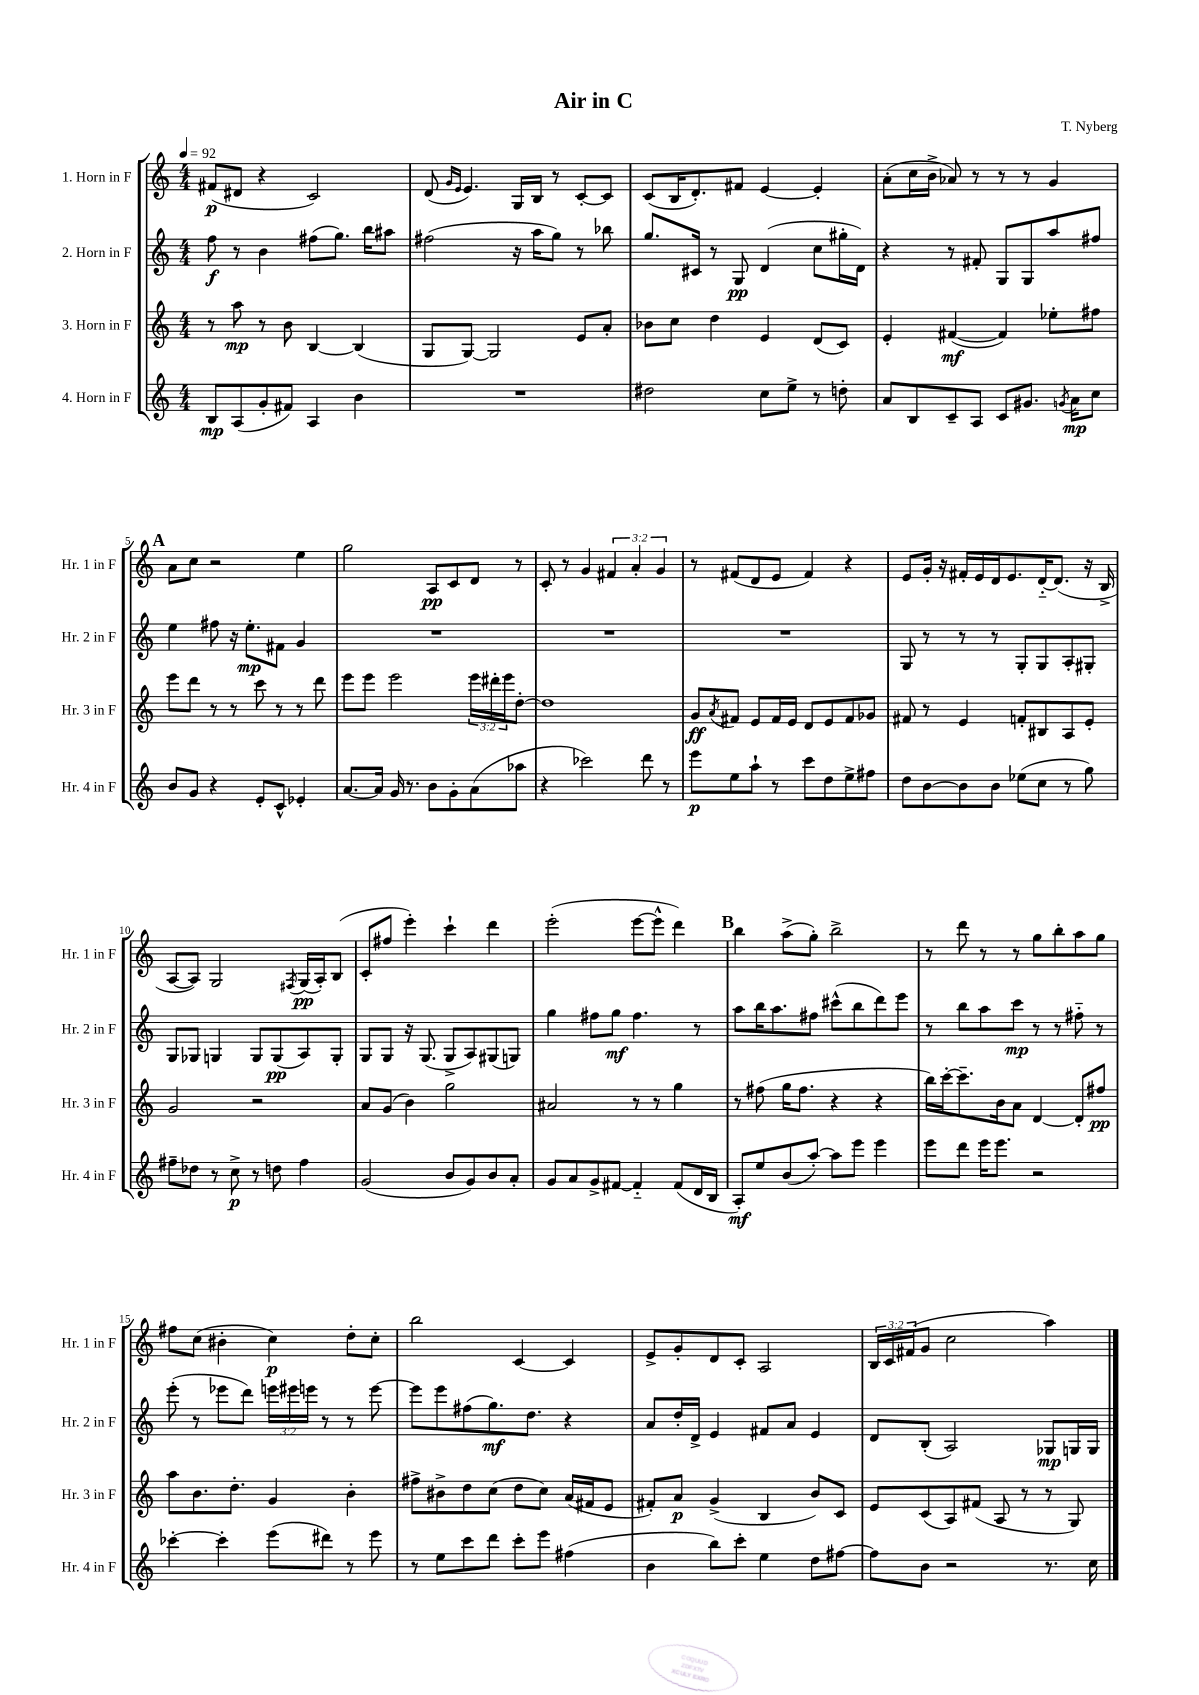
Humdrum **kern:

**kern	**kern	**kern	**kern
*staff4	*staff3	*staff2	*staff1
*clefG2	*clefG2	*clefG2	*clefG2
*k[]	*k[]	*k[]	*k[]
*M4/4	*M4/4	*M4/4	*M4/4
*MM92	*MM92	*MM92	*MM92
8B	8r	8ff	(8f#
(8A	8aa	8r	8d#
8g'	8r	4b	4r
8f#)	8b	.	.
4A	[4B	(8ff#	2c)
.	.	8.gg)	.
4b	(4B]	.	.
.	.	16bb	.
.	.	8aa#	.
=	=	=	=
1r	8G	(2ff#	(8d
.	.	.	16qqg
.	.	.	16qqe
.	[8G)	.	4.e)
.	2G]	.	.
.	.	16r	16G
.	.	16aa	16B
.	.	8gg)	8r
.	8e	8r	[8c'
.	8a'	8bb-	8c]
=	=	=	=
2dd#	8b-	8.gg	(8c
.	8cc	.	16B
.	.	16c#	8.d')
.	4dd	8r	.
.	.	8G	8f#
8cc	4e	(4d	[4e
8ee^	.	.	.
8r	(8d	8cc	4e']
8dd'	8c)	16gg#'	.
.	.	16d)	.
=	=	=	=
8a	4e'	4r	(8a'
8B	.	.	16cc
.	.	.	16b^
8c~	([4f#	8r	8a-)
8A	.	8f#'	8r
8c	4f#])	8G	8r
8.g#	.	8G	8r
.	8ee-'	8aa	4g
8qg	.	.	.
16a	.	.	.
8cc	8ff#	8ff#	.
=	=	=	=
8b	8eee	4ee	8a
8g	8ddd	.	8cc
4r	8r	8ff#	2r
.	8r	16r	.
.	.	8.ee'	.
8e'	8ccc	.	.
8c^^	8r	8f#	.
4e-'	8r	4g	4ee
.	8ddd	.	.
=	=	=	=
[8.a	8eee	1r	2gg
.	8eee	.	.
16a]	.	.	.
16g	2eee	.	.
8.r	.	.	.
8b	.	.	8A
8g'	.	.	8c
(8a	24eee	.	8d
.	24ddd#'	.	.
.	24eee	.	.
8aa-	[8dd'	.	8r
=	=	=	=
4r	1dd]	1r	8c'
.	.	.	8r
2ccc-)	.	.	4g
.	.	.	6f#
.	.	.	6a'
8ddd	.	.	.
.	.	.	6g
8r	.	.	.
=	=	=	=
8eee	8g	1r	8r
.	8qa	.	.
8ee	8f#	.	(8f#
8aa`	8e	.	8d
8r	16f#	.	8e
.	16e	.	.
8ccc	8d	.	4f#)
8dd	8e	.	.
8ee^	8f#	.	4r
8ff#	8g-	.	.
=	=	=	=
8dd	8f#	8G	8e
[8b	8r	8r	16g'
.	.	.	16r
8b]	4e	8r	16f#'
.	.	.	16e
8b	.	8r	16d
.	.	.	8.e
(8ee-	8f'	8G'	.
8cc	8B#	8G	[16d'~
.	.	.	(8.d]
8r	8A	8A'	.
8gg)	8e'	8G#'	16r
.	.	.	16B^
=	=	=	=
8ff#~	2g	8G	[8A
8dd-	.	8G-	8A])
8r	.	4G	2G
8cc^	.	.	.
8r	2r	8G	.
8dd	.	(8G	.
.	.	.	8qF#
4ff#	.	8A)	(16G
.	.	.	16A')
.	.	8G'	(8B
=	=	=	=
(2g	8a	8G	8c'
.	(8g	8G	8ff#
.	4b)	16r	4eee')
.	.	(8.G	.
8b	2gg	8G^	4ccc`
8g)	.	8A)	.
8b	.	(8G#	4ddd
8a'	.	8G)	.
=	=	=	=
8g	2a#	4gg	(2eee'
8a	.	.	.
8g^	.	8ff#	.
[8f#	.	8gg	.
4f#'~]	8r	4.ff#	[8eee
.	8r	.	8eee^^]
(8f#	4gg	.	4ddd)
16d	.	8r	.
16B	.	.	.
=	=	=	=
8A')	8r	8aa	4bb
8ee	(8ff#	16bb	.
.	.	8.aa	.
(8b	16gg	.	(8aa^
.	8.ff#	.	.
[8aa')	.	8ff#	8gg')
8aa]	4r	(8ccc#^^	2bb^
8eee	.	8bb	.
4eee	4r	8ddd)	.
.	.	8eee	.
=	=	=	=
8eee	16bb)	8r	8r
.	[16ccc'	.	.
8ddd	8.ccc~]	8bb	8ddd
16eee	.	8aa	8r
8.eee	16b	.	.
.	8a	8ccc	8r
2r	[4d	8r	8gg
.	.	8r	8bb'
.	8d']	8ff#'~	8aa
.	8ff#	8r	8gg
=	=	=	=
[4ccc-'	8aa	(8eee'	8ff#
.	8.b	8r	(8cc
4ccc-']	.	8eee-	4b#'
.	8.dd'	.	.
.	.	8ddd)	.
(8eee	4g	24eee	4cc)
.	.	24eee#	.
.	.	24eee	.
8ddd#)	.	8r	.
8r	4b'	8r	8dd'
8eee	.	[8eee	8cc'
=	=	=	=
8r	8ff#^	8eee]	2bb
8ee	8b#^	8eee	.
8ccc	8dd	(8ff#	.
8ddd	(8cc	8.gg)	.
8ccc'	8dd	.	[4c
.	.	8.dd	.
8eee	8cc)	.	.
(4ff#	(16a	4r	4c]
.	16f#	.	.
.	8e	.	.
=	=	=	=
4b	8f#')	8a	8e^
.	8a	16dd'	8g'
.	.	16d^	.
8bb)	(4g^	4e	8d
8ccc'	.	.	8c'
4ee	4B	8f#	2A
.	.	8a	.
8dd	8b)	4e	.
[8ff#	8c	.	.
=	=	=	=
8ff#]	8e	8d	24B
.	.	.	24c
.	.	.	(24f#
8b	(8c	(8B'	8g
2r	8A)	2A)	2cc
.	(8f#	.	.
.	8A	.	.
.	8r	.	.
8.r	8r	8G-	4aa)
.	8G)	16G	.
16cc	.	16G	.
==	==	==	==
*-	*-	*-	*-
